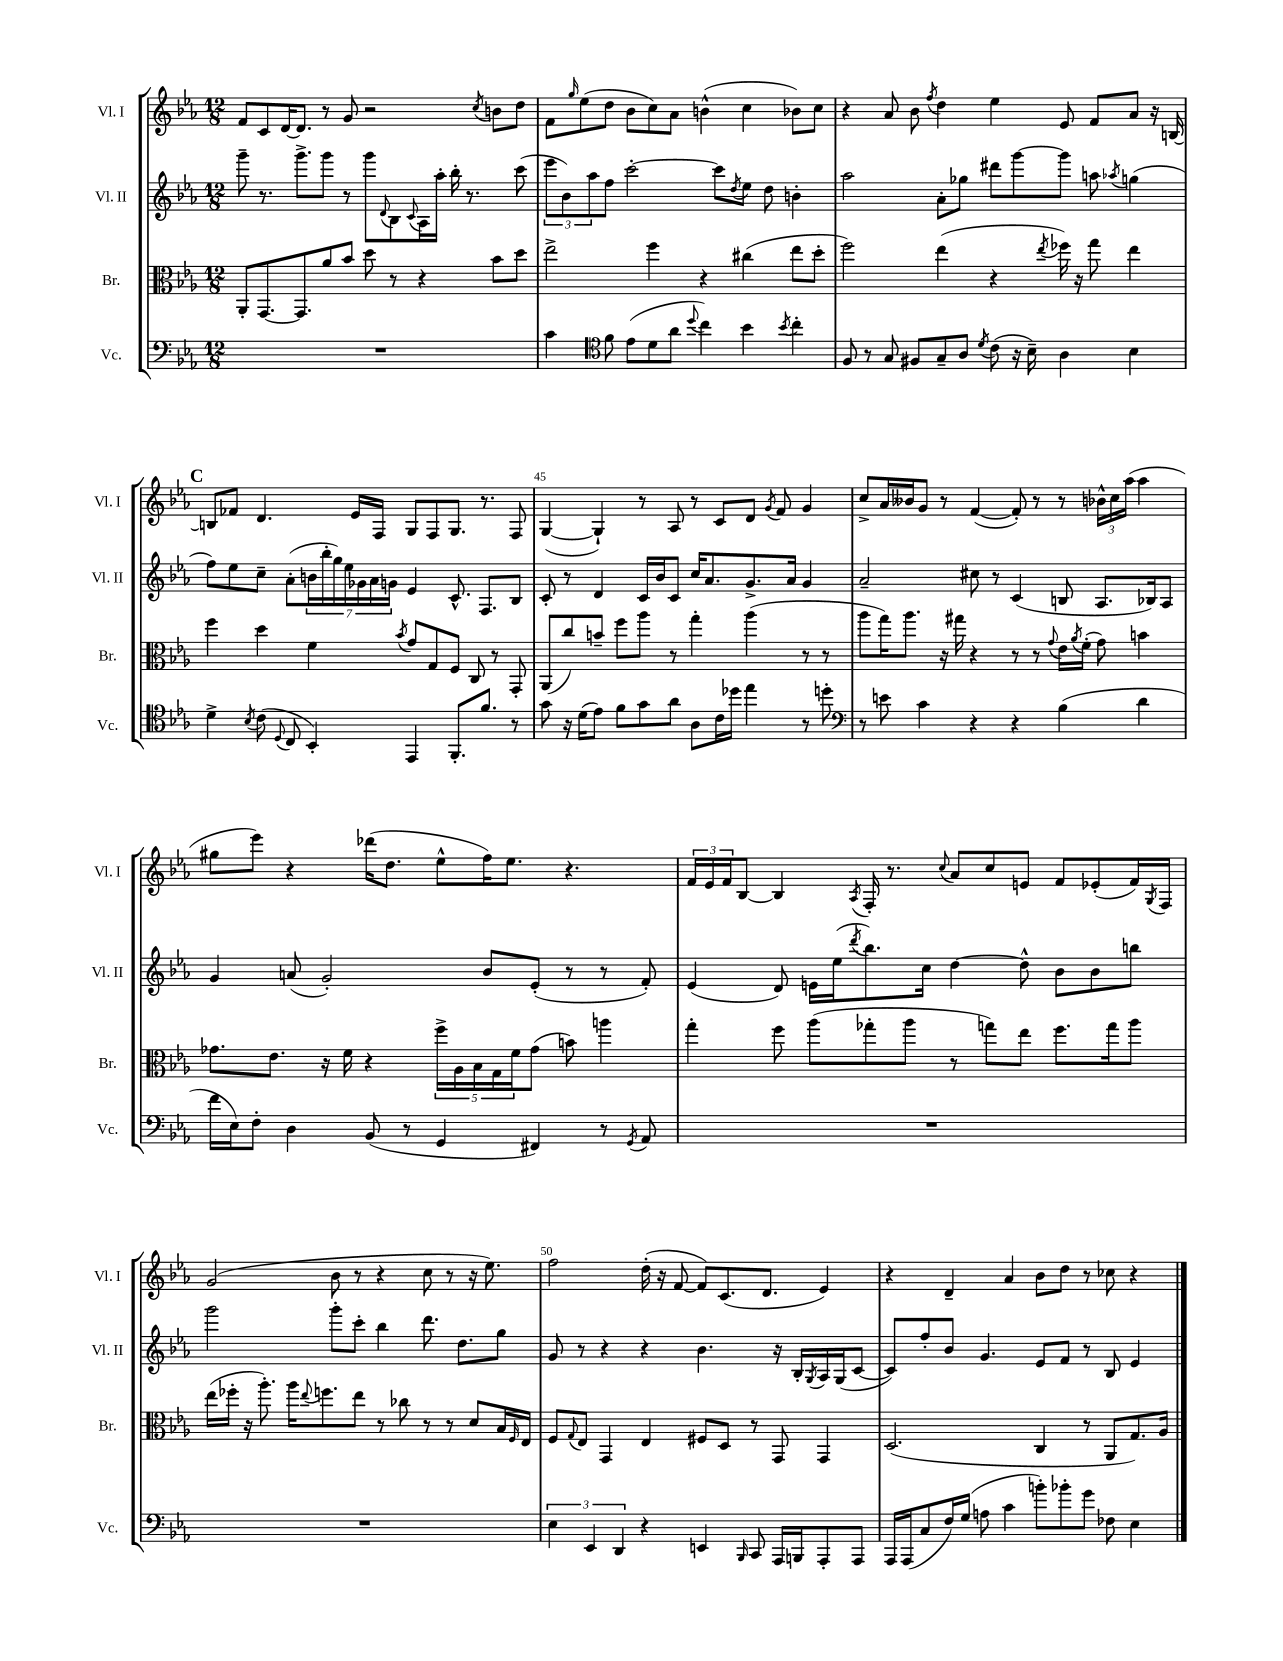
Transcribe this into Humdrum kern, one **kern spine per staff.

**kern	**kern	**kern	**kern
*staff4	*staff3	*staff2	*staff1
*clefF4	*clefC3	*clefG2	*clefG2
*k[b-e-a-]	*k[b-e-a-]	*k[b-e-a-]	*k[b-e-a-]
*M12/8	*M12/8	*M12/8	*M12/8
1.r	8AA-'	8ggg~	8f
.	[8.GG	8.r	8c
.	.	.	[16d
.	8.GG]	8.ggg^	8.d]
.	8a-	8ggg	8r
.	8b-	8r	8g
.	8dd	8ggg	2r
.	.	8qqd	.
.	8r	8B-	.
.	.	8qqc	.
.	4r	16A-	.
.	.	16aa-'	.
.	.	16bb-'	.
.	.	8.r	.
.	.	.	8qcc
.	8b-	.	8b
.	8dd	(8ccc	8dd
=	=	=	=
4c	2ee-^	12eee-	8f
.	.	12b-)	.
.	.	.	16qqgg
.	.	.	(8ee-
.	.	12aa-	.
*clefC4	*	*	*
8f	.	8ff	8dd
(8e-	.	[2ccc'	8b-
8d	4ff	.	8cc)
8a-	.	.	8a-
8qqdd	.	.	.
4cc)	4r	.	(4b^^
.	.	8ccc]	.
.	.	8qdd	.
4b-	(4cc#	8ee-	4cc
.	.	8dd	.
8qb-	.	.	.
4cc'	8ee-	4b'	8b-)
.	8dd'	.	8cc
=	=	=	=
8F	2ff)	2aa-	4r
8r	.	.	.
8G	.	.	8a-
8F#	.	.	8b-
.	.	.	8qff
8G~	(4ee-	8a-'	4dd
8A-	.	8gg-	.
8qd	.	.	.
(8c	4r	8ddd#	4ee-
16r	.	[8ggg	.
16B-~)	.	.	.
.	8qee-	.	.
4A-	16ff-)	8ggg]	8e-
.	16r	.	.
.	8gg	8aa	8f
.	.	8qaa-	.
4B-	4ee-	(4gg	8a-
.	.	.	16r
.	.	.	[16B
=	=	=	=
4d^	4ff	8ff)	8B]
.	.	8ee-	8f-
8qB-	.	.	.
(8c	4dd	8cc~	4.d
8qqD	.	.	.
8C	.	(8a-'	.
4BB-')	4f	28b	.
.	.	28bb-'	.
.	.	28gg)	.
.	.	28ee-	.
.	.	.	16e-
.	.	28g-	.
.	.	28a-	.
.	.	.	16F
.	.	28g	.
.	8qb-	.	.
4EE-	8g	4e-	8G
.	8G	.	8F
8.FF'	8F	8.c^^	8.G
.	8C	.	.
8.f	.	8.F	8.r
.	8r	.	.
8r	8GG'	8B-	8F
=	=	=	=
8g	(8AA-	8c'	([4G
16r	8cc)	8r	.
(16d	.	.	.
8e-)	8b~	4d	4G`])
8f	8ff	.	.
8g	8aa-	16c	8r
.	.	16b-	.
8a-	8r	8c	8A-
8A-	4gg'	16cc	8r
.	.	8.a-	.
16c	.	.	8c
16dd-	.	.	.
4ee-	(4aa-	8.g^	8d
.	.	.	8qg
.	.	.	8f
.	.	16a-	.
8r	8r	4g	4g
8dd'	8r	.	.
=	=	=	=
*clefF4	*	*	*
8r	8aa-	2a-~	8cc^
8e	16gg)	.	16a-
.	8.aa-	.	16b--
4c	.	.	8g
.	16r	.	8r
.	16gg#	.	.
4r	4r	8cc#	([4f
.	.	8r	.
4r	8r	(4c	8f'])
.	8r	.	8r
.	8qqg	.	.
(4B-	16e-	8B	8r
.	8qa-	.	.
.	(16f'	.	.
.	8g)	8.A-	24b-^^
.	.	.	24cc
.	.	.	(24aa-
4d	4b	.	4aa-
.	.	16B-)	.
.	.	8A-	.
=	=	=	=
16f	8.g-	4g	8gg#
16E-)	.	.	.
8F'	.	.	8eee-)
.	8.e-	.	.
4D	.	(8a	4r
.	16r	2g')	.
.	16f	.	.
(8BB-	4r	.	(16ddd-
.	.	.	8.dd
8r	.	.	.
4GG	20ff^	.	8ee-^^
.	20A-	.	.
.	20B-	.	.
.	.	8b-	16ff)
.	20G	.	.
.	.	.	8.ee-
.	20f	.	.
4FF#)	(8g-	(8e-'	.
.	8b)	8r	4.r
8r	4aa	8r	.
8qGG	.	.	.
8AA-	.	8f')	.
=	=	=	=
1.r	4gg'	(4e-	24f
.	.	.	24e-
.	.	.	24f
.	.	.	[8B-
.	8ff	8d)	4B-]
.	(8aa-	16e	.
.	.	(16ee-	.
.	.	8qddd	8qA-
.	8gg-'	8.bb-)	16F'
.	.	.	8.r
.	8aa-	.	.
.	.	16cc	.
.	.	.	8qqcc
.	8r	[4dd	8a-
.	8gg)	.	8cc
.	8ee-	8dd^^]	8e
.	8.ff	8b-	8f
.	.	8b-	(8e-'
.	16gg	.	.
.	8aa-	8bb	16f)
.	.	.	8qG
.	.	.	16F
=	=	=	=
1.r	(16ee-	2ggg	(2g
.	16ff-'	.	.
.	16r	.	.
.	8.aa-')	.	.
.	16aa-	.	.
.	8qqee-	.	.
.	8.ff	.	.
.	.	8ggg'	8b-
.	8ee-	8ccc'	8r
.	8r	4bb-	4r
.	8cc-	.	.
.	8r	8.ddd	8cc
.	8r	.	8r
.	.	8.dd	.
.	8d	.	16r
.	.	.	8.ee-)
.	16B-	8gg	.
.	16qqF	.	.
.	16E-	.	.
=	=	=	=
6E-	8F	8g	2ff
.	8qqG	.	.
.	8E-	8r	.
6EE-	.	.	.
.	4GG	4r	.
6DD	.	.	.
4r	4E-	4r	(16dd'
.	.	.	16r
.	.	.	[8f
4EE	8F#	4.b-	8f])
.	8D	.	(8.c
16qqBBB-	.	.	.
8CC	8r	.	.
.	.	.	8.d
16AAA-	8GG	16r	.
16BBB	.	16B-'	.
.	.	8qG	.
8AAA-'	4GG	16A-	4e-)
.	.	(16G	.
8AAA-	.	[8c	.
=	=	=	=
16AAA-	(2.D	8c])	4r
(16AAA-	.	.	.
8C	.	8ff'	.
16F)	.	8b-	4d~
(16G	.	.	.
8A	.	4.g	.
4c	.	.	4a-
8b')	4C	8e-	8b-
8b-'	.	8f	8dd
8g	8r	8r	8r
8F-	8AA-	8B-	8cc-
4E-	8.G)	4e-	4r
.	16A-	.	.
==	==	==	==
*-	*-	*-	*-
